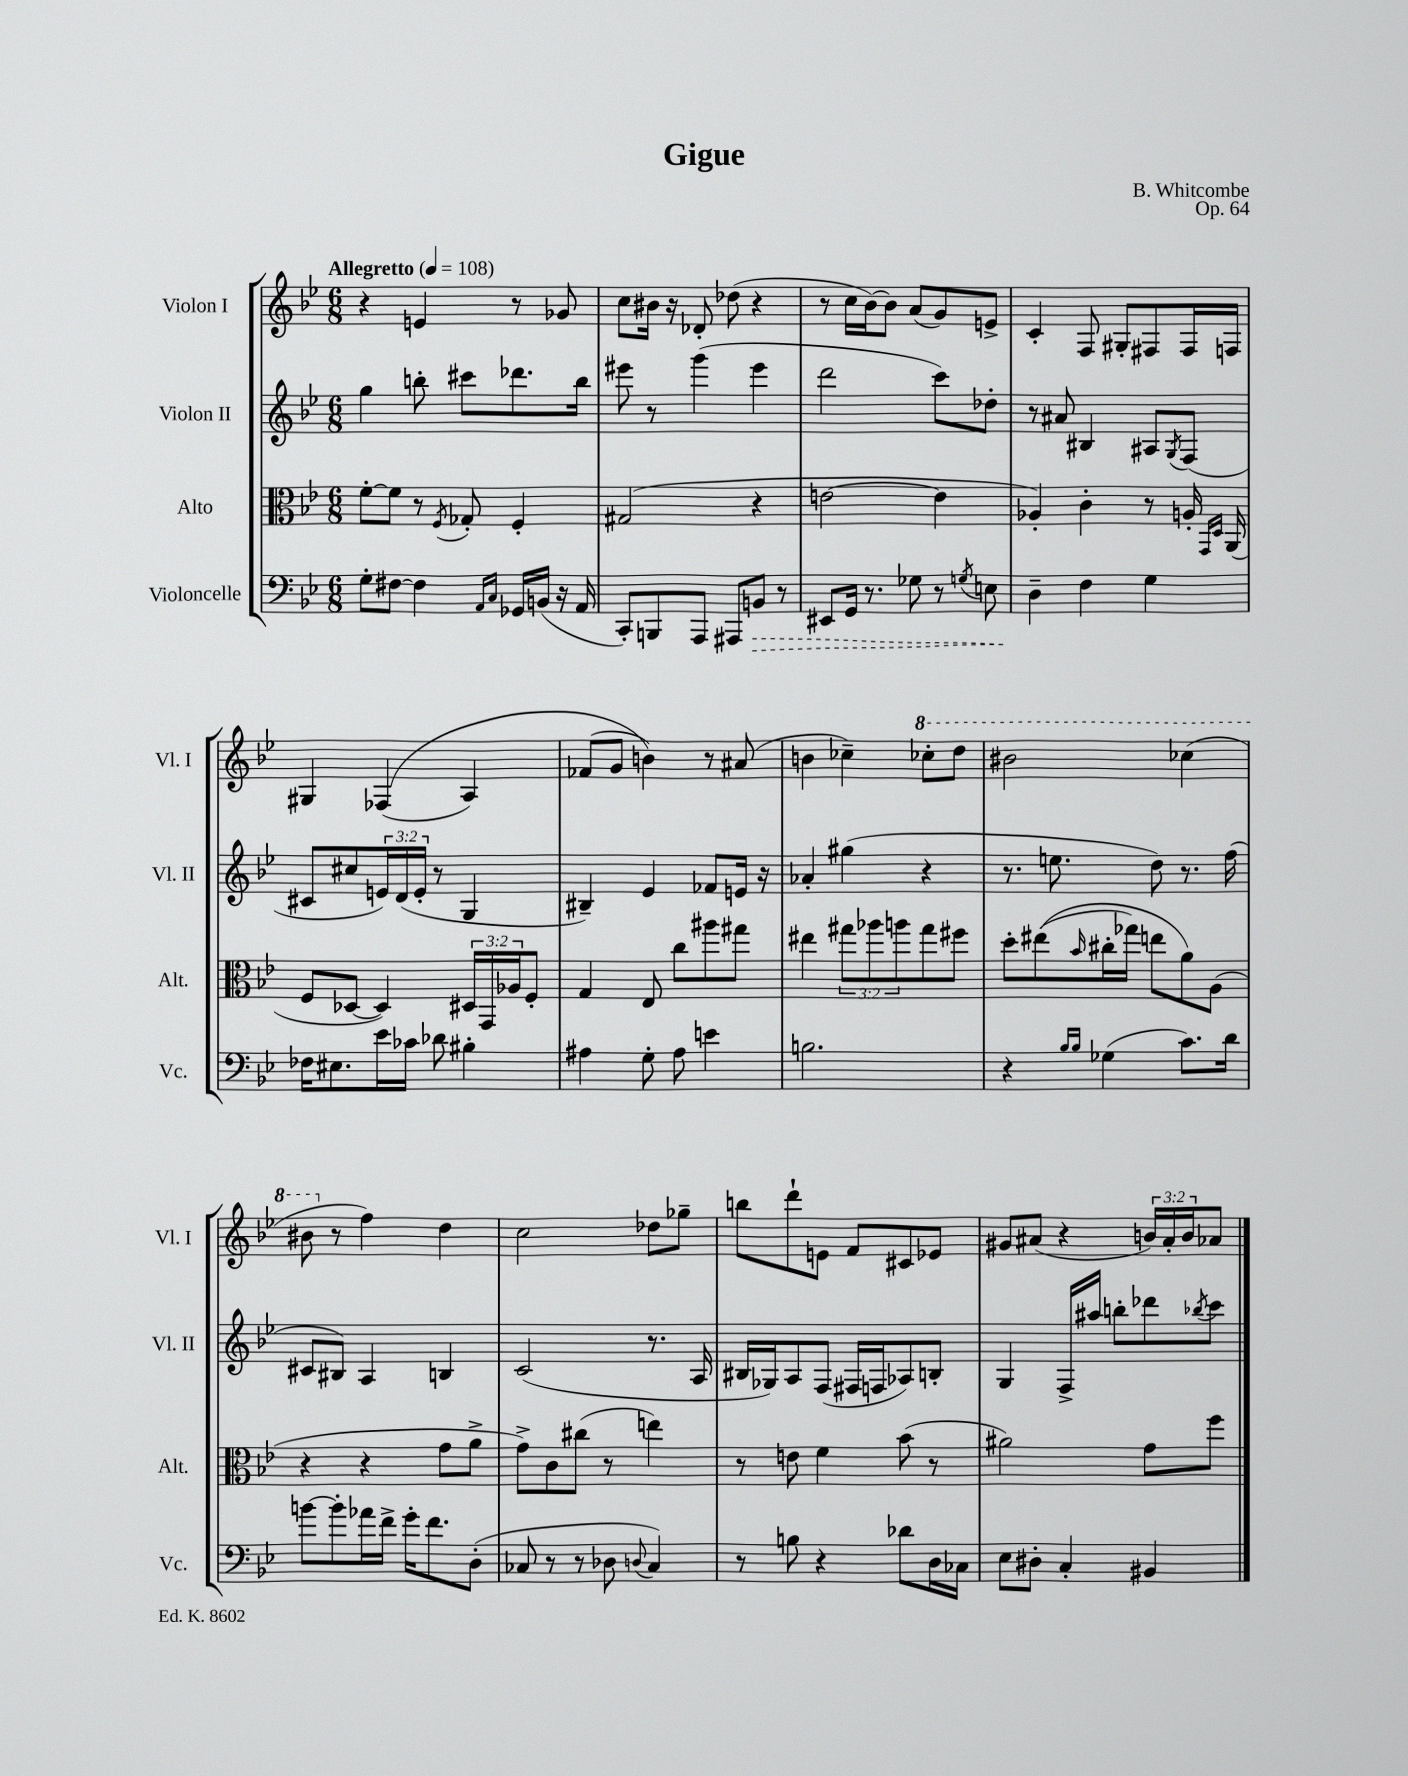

**kern	**kern	**kern	**kern
*staff4	*staff3	*staff2	*staff1
*clefF4	*clefC3	*clefG2	*clefG2
*k[b-e-]	*k[b-e-]	*k[b-e-]	*k[b-e-]
*M6/8	*M6/8	*M6/8	*M6/8
*MM108	*MM108	*MM108	*MM108
8G'	[8f'	4gg	4r
[8F#	8f]	.	.
4F#]	8r	8bb'	4e
.	8qF	.	.
.	8G-'	8ccc#	.
16qqAA	.	.	.
16qqC	.	.	.
16GG-	4F'	8.ddd-	8r
(16BB	.	.	.
16r	.	.	8g-
16AA	.	16bb	.
=	=	=	=
8CC')	(2G#	8eee#	8cc
8BBB	.	8r	16b#
.	.	.	16r
8AAA	.	(4ggg	8d-'
8AAA#	.	.	(8dd-
8BB	4r	4eee#	4r
8r	.	.	.
=	=	=	=
8EE#	[2e	2ddd	8r
16GG	.	.	16cc
8.r	.	.	[16b-)
.	.	.	8b-]
8G-	.	.	(8a
8r	4e]	8ccc)	8g)
8qG	.	.	.
8E	.	8dd-'	8e^
=	=	=	=
4D~	4A-')	8r	4c'
.	.	8a#	.
4F	4c'	4B#	8F
.	.	.	8G#'
4G	8r	8A#	8F#
.	.	8qG	.
.	16A'	(8F	16F#
.	16qqGG	.	.
.	16qqD	.	.
.	(16AA	.	16F
=	=	=	=
16F-	8F	8c#	4G#
8.E#	.	.	.
.	[8D-	8cc#	.
16e-	4D-])	24e)	&((4F-
.	.	(24d	.
16c-	.	.	.
.	.	24e'	.
8d-	.	8r	.
4B#'	24D#	4G	4A)
.	24GG	.	.
.	24A-	.	.
.	8F'	.	.
=	=	=	=
4A#	4G	4B#~)	(8f-
.	.	.	8g
8G'	8E-	4e-	4b)&)
8A#	8cc	.	.
4e	8aa#	8f-	8r
.	8gg#	16e	(8a#
.	.	16r	.
=	=	=	=
2.B	4ee#	4a-'	4b
.	12gg#	(4gg#	4cc-~)
.	12aa-	.	.
.	12aa	.	.
.	8gg#	4r	8ccc-'
.	8ff#	.	8ddd
=	=	=	=
4r	8dd'	8.r	2bb#
.	&((8ee#	.	.
.	.	8.ee	.
16qqB-	.	.	.
16qqB-	16qqb-	.	.
(4G-	16cc#'	.	.
.	16gg-)	.	.
.	8ee	8dd)	.
8.c)	8a&)	8.r	(4ccc-
.	(8A	.	.
16d	.	(16ff	.
=	=	=	=
[8b	4r	8c#	8bb#
8b']	.	8B#)	8r
16a-	4r	4A	4ff)
16f^	.	.	.
16g'	.	.	.
8.f	.	.	.
.	8g	4B	4dd
(8D'	8a^	.	.
=	=	=	=
8C-	8g^)	(2c	2cc
8r	8c	.	.
8r	(8cc#	.	.
8D-	8r	.	.
8qqD	.	.	.
4C-)	4ee)	8.r	8dd-
.	.	.	8gg-~
.	.	16A	.
=	=	=	=
8r	8r	16B#	8bb
.	.	16G-)	.
8B	8e	8A	8ddd`
4r	4f	(8F	8e
.	.	16F#	8f
.	.	16F	.
8d-	(8b-	8A-)	8c#
16D	8r	8B'	8e-
16C-	.	.	.
=	=	=	=
8E-	2a#)	4G	8g#
8D#'	.	.	(8a#
4C'	.	16F^	4r
.	.	16aa#	.
.	.	8bb'	.
4BB#	8g	8ddd-	24b)
.	.	.	24a#'
.	.	.	24b
.	.	8qbb-	.
.	8ff	8ccc	8a-
==	==	==	==
*-	*-	*-	*-
